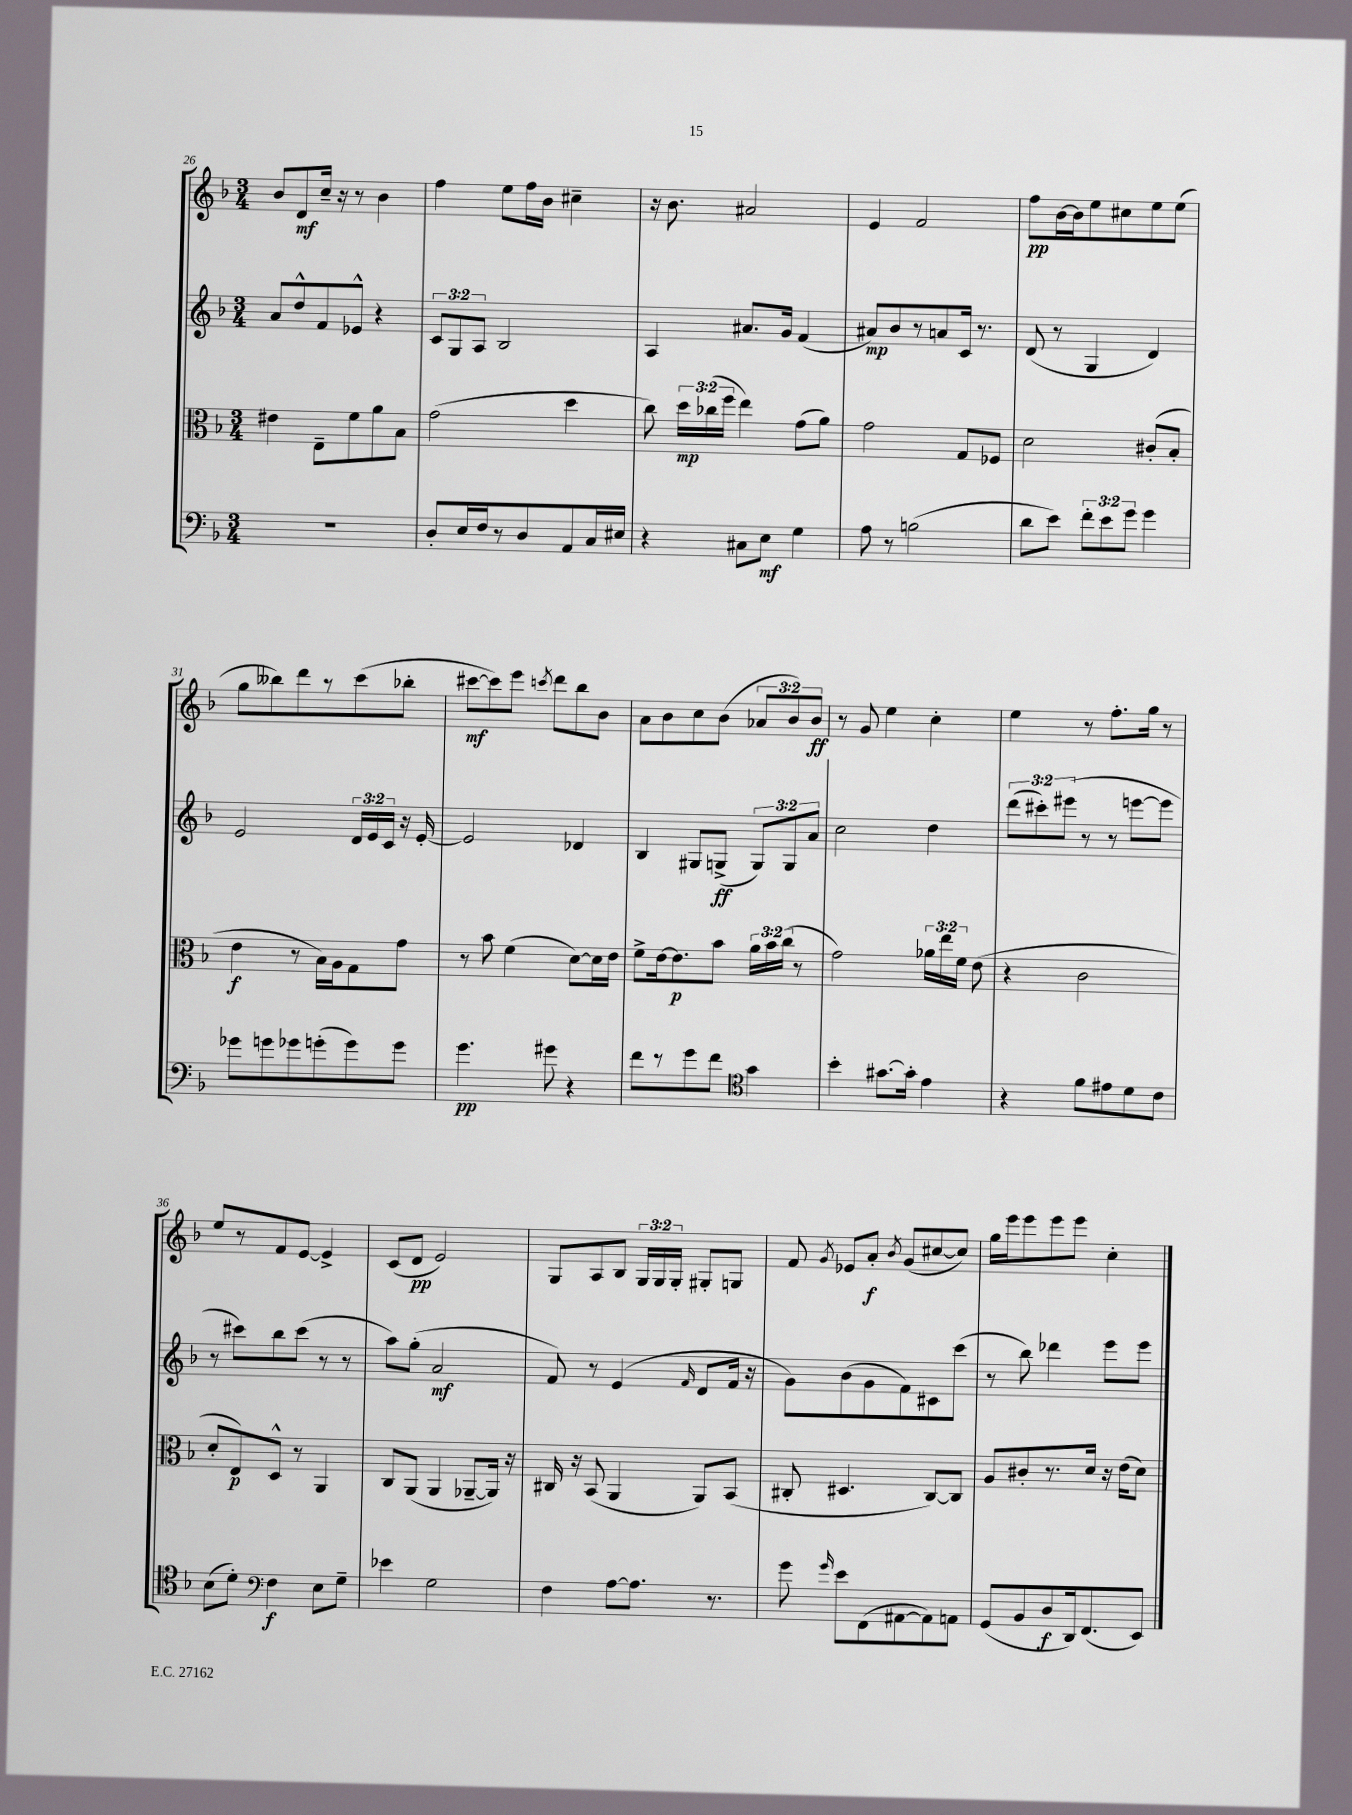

**kern	**kern	**kern	**kern
*staff4	*staff3	*staff2	*staff1
*clefF4	*clefC3	*clefG2	*clefG2
*k[b-]	*k[b-]	*k[b-]	*k[b-]
*M3/4	*M3/4	*M3/4	*M3/4
2.r	4e#	8a	8b-
.	.	8dd^^	8d
.	8E~	8f	16cc~
.	.	.	16r
.	8f	8e-^^	8r
.	8a	4r	4b-
.	8B-	.	.
=	=	=	=
8D'	(2g	12c	4ff
.	.	12G	.
16E	.	.	.
.	.	12A	.
16F	.	.	.
8r	.	2B-	8ee
8D	.	.	16ff
.	.	.	16b-
8AA	4dd	.	4cc#~
16C	.	.	.
16E#	.	.	.
=	=	=	=
4r	8cc)	4A	16r
.	.	.	8.b-
.	24dd	.	.
.	(24cc-	.	.
.	24ff	.	.
8C#	4ee)	8.a#	2a#
8E	.	.	.
.	.	16g	.
4G	(8g	(4f	.
.	8a)	.	.
=	=	=	=
8A	2g	8a#)	4e
8r	.	8b-	.
(2B	.	8r	2f
.	.	8a	.
.	8G	16c	.
.	.	8.r	.
.	8F-	.	.
=	=	=	=
8d	2d	(8d	8ff
8e)	.	8r	[16b-
.	.	.	16b-]
12f'	.	4G	8ee
12e	.	.	.
.	.	.	8cc#
12g	.	.	.
4g	(8c#'	4d)	8ee
.	8B-'	.	(8ee
=	=	=	=
8g-	4e	2e	8gg
8g	.	.	8bb--)
8g-	8r	.	8ddd
(8g'	16B-)	.	8r
.	16A	.	.
8g)	8G	24d	(8ccc
.	.	24e	.
.	.	24c	.
8g	8g	16r	8bb-'
.	.	[16e'	.
=	=	=	=
4.g	8r	2e]	[8ccc#
.	8b-	.	8ccc#])
.	(4f	.	8eee
.	.	.	8qccc
8g#	.	.	8ddd
4r	[8d)	4d-	8bb-
.	16d]	.	8b-
.	16e	.	.
=	=	=	=
8f	8f^	4B-	8a
8r	[16e	.	8b-
.	8.e]	.	.
8g	.	8G#	8cc
8f	8b-	(8G^	(8b-
*clefC4	*	*	*
4g	24a	12G)	12a-
.	24b-	.	.
.	(24cc	12G	12b-)
.	8r	.	.
.	.	12a	12b-
=	=	=	=
4b-'	2g)	2cc	8r
.	.	.	8g
[8.g#	.	.	4ee
16g#']	.	.	.
4e	24a-	4dd	4cc'
.	24ee	.	.
.	24f	.	.
.	(8e	.	.
=	=	=	=
4r	4r	(12ddd	4ee
.	.	12ccc#')	.
.	.	(12eee#	.
8f	2c	8r	8r
8e#	.	8r	8.ff'
8d	.	[8eee	.
.	.	.	16gg
8c	.	8eee]	8r
=	=	=	=
(8B-	8d'	8r	8ee
8d')	8E)	8ccc#)	8r
*clefF4	*	*	*
4F	8D^^	8bb-	8f
.	8r	(8ccc#	[8e
8E	4AA	8r	4e^]
8G~	.	8r	.
=	=	=	=
4e-	8C	8aa)	(8c
.	(8AA	(8gg'	8d
2G	4AA	2a	2e)
.	[8AA-~	.	.
.	16AA-])	.	.
.	16r	.	.
=	=	=	=
4F	16C#	8f)	8G
.	16r	.	.
.	(8BB-	8r	8A
[8A	4AA	(4e	8B-
8.A]	.	.	24G
.	.	.	24G
.	.	.	24G'
.	.	16qqf	.
.	8AA)	8d	8G#'
8.r	.	.	.
.	(8BB-	16f	8G
.	.	16r	.
=	=	=	=
8g	8C#'	8g)	8f
16qqg	.	.	8qg
8e	4.D#	(8b-	8e-
(8FF	.	8g	8a'
.	.	.	8qb-
[8AA#	.	8f)	(8g
8AA#])	[8C#)	8c#	[8cc#
8AA	8C#]	(8ccc	8cc#])
=	=	=	=
(8GG	8A	8r	16gg
.	.	.	16eee
8BB-	8c#'	8bb-)	8eee
8D	8.r	4ddd-	8eee
16DD)	.	.	8eee
(8.FF	16d	.	.
.	16r	8eee	4cc'
.	(16e	.	.
8EE)	8d)	8eee	.
==	==	==	==
*-	*-	*-	*-
